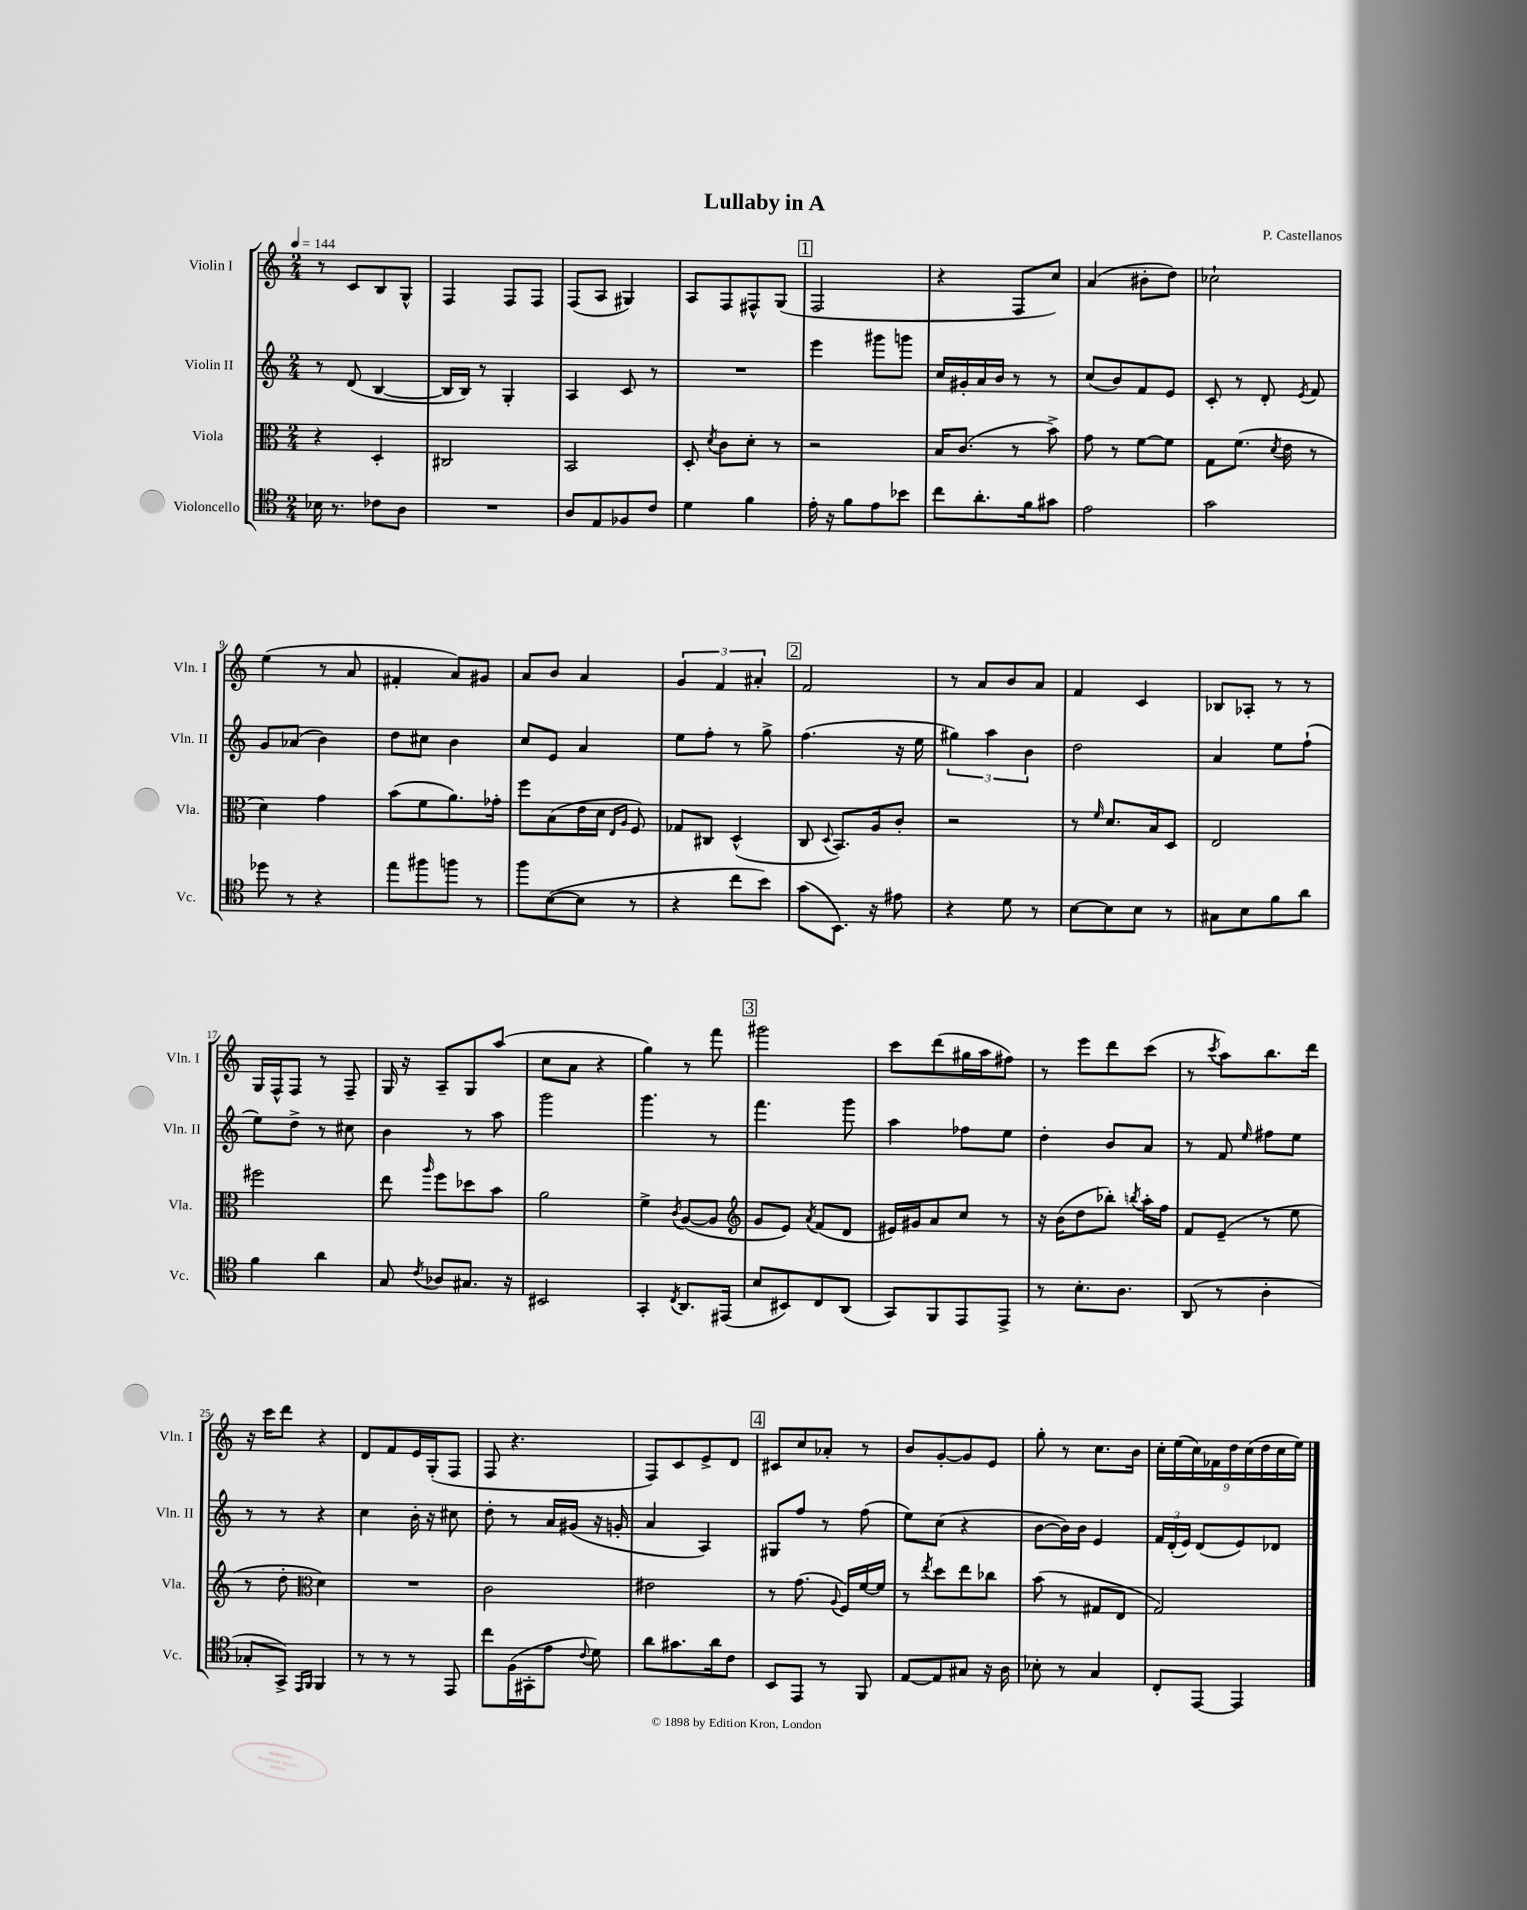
\header { title = "Lullaby in A" composer = "P. Castellanos" }
<<
\new StaffGroup <<
\new Staff = "s0" \with { instrumentName = "Violin I" shortInstrumentName = "Vln. I" } {
    \clef treble \key c \major \numericTimeSignature \time 2/4 \tempo 4 = 144
    \autoBeamOff r8 c'8[ b8 g8]-^ |
    f4 f8[ f8] |
    f8[( a8] gis4) |
    a8[ f8 fis8-^ g8]( |
    \mark \markup { \box "1" } f2 |
    r4 f8[ c''8]) |
    a'4( bis'8[-. d''8]) |
    ces''2-! |
    e''4( r8 a'8 |
    fis'4-. a'8[) gis'8] |
    a'8[ b'8] a'4 |
    \tuplet 3/2 { g'4 f'4 ais'4-. } |
    \mark \markup { \box "2" } f'2 |
    r8 a'8[ b'8 a'8] |
    f'4 c'4 |
    bes8[ aes8]-. r8 r8 |
    g16[ f16-^ f8] r8 f8-- |
    g16 r16 a8[-- g8 a''8]( |
    c''8[ a'8] r4 |
    g''4) r8 f'''8 |
    \mark \markup { \box "3" } gis'''2 |
    c'''8[ d'''8( gis''16 a''16 fis''8]) |
    r8 e'''8[ d'''8 c'''8]( |
    r8 \acciaccatura { c'''8 } a''8[) b''8. d'''16] |
    r16 c'''16[ d'''8] r4 |
    d'8[ f'8 e'16 g16-.( f8] |
    f8 r4. |
    f8[) c'8 e'8-> d'8] |
    \mark \markup { \box "4" } cis'8[ c''8 aes'8]-. r8 |
    b'8[ g'8~-. g'8 e'8] |
    g''8-. r8 c''8.[ b'16] |
    \tuplet 9/8 { c''16[-. e''16( c''16) fes'16 d''16 c''16( d''16 c''16 e''16]) } \bar "|." |
}
\new Staff = "s1" \with { instrumentName = "Violin II" shortInstrumentName = "Vln. II" } {
    \clef treble \key c \major \numericTimeSignature \time 2/4
    \autoBeamOff r8 d'8( b4~ |
    b16[ b16]) r8 g4-. |
    a4 c'8 r8 |
    R2 |
    \mark \markup { \box "1" } e'''4 gis'''8[ g'''8] |
    c''16[ gis'16-. a'16 b'16] r8 r8 |
    c''8[( b'8) f'8 e'8] |
    c'8-. r8 d'8-. \acciaccatura { e'8 } f'8 |
    g'8[ aes'8]( b'4) |
    d''8[ cis''8] b'4 |
    c''8[ e'8] a'4 |
    e''8[ f''8]-. r8 g''8-> |
    \mark \markup { \box "2" } f''4.( r16 e''16 |
    \tuplet 3/2 { gis''4) a''4 b'4 } |
    d''2 |
    a'4 e''8[ f''8]-!( |
    e''8[) d''8]-> r8 cis''8 |
    b'4 r8 a''8 |
    g'''2 |
    g'''4. r8 |
    \mark \markup { \box "3" } f'''4. g'''8 |
    a''4 fes''8[ e''8] |
    d''4-. b'8[ a'8] |
    r8 f'8 \grace { e''16 } fis''8[ e''8] |
    r8 r8 r4 |
    c''4 b'16-. r16 cis''8 |
    d''8-. r8 a'16[ gis'16]( r16 g'16-. |
    a'4 a4) |
    \mark \markup { \box "4" } gis8[ f''8] r8 f''8( |
    e''8[) c''8]( r4 |
    b'8[~ b'16) b'16] e'4 |
    \tuplet 3/2 { f'16[ d'16-.( e'16]) } d'8[( e'8) des'8] \bar "|." |
}
\new Staff = "s2" \with { instrumentName = "Viola" shortInstrumentName = "Vla." } {
    \clef alto \key c \major \numericTimeSignature \time 2/4
    \autoBeamOff r4 d4-. |
    cis2 |
    b,2 |
    d8-. \acciaccatura { d'8 } c'8[ d'8]-. r8 |
    \mark \markup { \box "1" } r2 |
    b16[ c'8.]( r8 b'8->) |
    g'8 r8 f'8[~ f'8] |
    g8[ f'8.]( \acciaccatura { d'8 } e'16 r8 |
    d'4) g'4 |
    b'8[( f'8 a'8.) ges'16]-. |
    f''8[ b8( e'16 d'16] \grace { e16[ a16] } f8) |
    ges8[ cis8] d4-^( |
    \mark \markup { \box "2" } c8 \appoggiatura { d8 } b,8.[) a16 c'8]-. |
    r2 |
    r8 \grace { f'16 } d'8.[ b16 d8] |
    e2 |
    fis''2 |
    e''8 \grace { a''16 } f''8[ des''8 b'8] |
    a'2 |
    f'4-> \acciaccatura { c'8 } a8[~( a8] |
    \mark \markup { \box "3" } \clef treble g'8[ e'8]) \acciaccatura { a'8 } f'8[( d'8] |
    eis'16[) gis'16 a'8 c''8] r8 |
    r16 b'16[( d''8 bes''8]-.) \acciaccatura { b''8 } a''16[-. f''16] |
    f'8[ e'8]--( r8 e''8 |
    r8 d''8-. \clef alto d'4) |
    R2 |
    c'2 |
    eis'2 |
    \mark \markup { \box "4" } r8 g'8.( \appoggiatura { a8 } f16[) f'16~ f'16] |
    r8 \acciaccatura { e''8 } d''8[ e''8 ces''8] |
    b'8( r8 gis8[ e8] |
    g2) \bar "|." |
}
\new Staff = "s3" \with { instrumentName = "Violoncello" shortInstrumentName = "Vc." } {
    \clef tenor \key c \major \numericTimeSignature \time 2/4
    \autoBeamOff bes16 r8. ces'8[ a8] |
    R2 |
    a8[ e8 fes8 c'8] |
    d'4 f'4 |
    \mark \markup { \box "1" } e'16-. r16 f'8[ e'8 bes'8] |
    c''8[ a'8.-. f'16 gis'8] |
    e'2 |
    g'2 |
    des''8 r8 r4 |
    e''8[ fis''8 f''8] r8 |
    f''8[ b8~( b8] r8 |
    r4 c''8[ b'8]) |
    \mark \markup { \box "2" } g'8[( b,8.]) r16 eis'8 |
    r4 d'8 r8 |
    b8[~ b8 b8] r8 |
    gis8[ b8 f'8 a'8] |
    f'4 a'4 |
    g8 \acciaccatura { c'8 } aes8[ gis8.] r16 |
    bis,2 |
    g,4-. \acciaccatura { c8 } a,8.[ eis,16]( |
    \mark \markup { \box "3" } b8[ bis,8) c8 a,8]( |
    g,8[) f,8 e,8 e,8]-> |
    r8 b8.[-. a8.] |
    a,8( r8 a4-. |
    ges8[-. g,8]->) \grace { e,16[ f,16] } f,4 |
    r8 r8 r8 e,8 |
    c''8[ f16( gis,16-. e'8] \appoggiatura { c'8 } d'8) |
    a'8[ gis'8. a'16 c'8] |
    \mark \markup { \box "4" } b,8[ e,8] r8 f,8 |
    e8[~ e8 gis8] r16 a16 |
    bes8-. r8 g4 |
    c8[-. e,8]~ e,4 \bar "|." |
}
>>
>>
